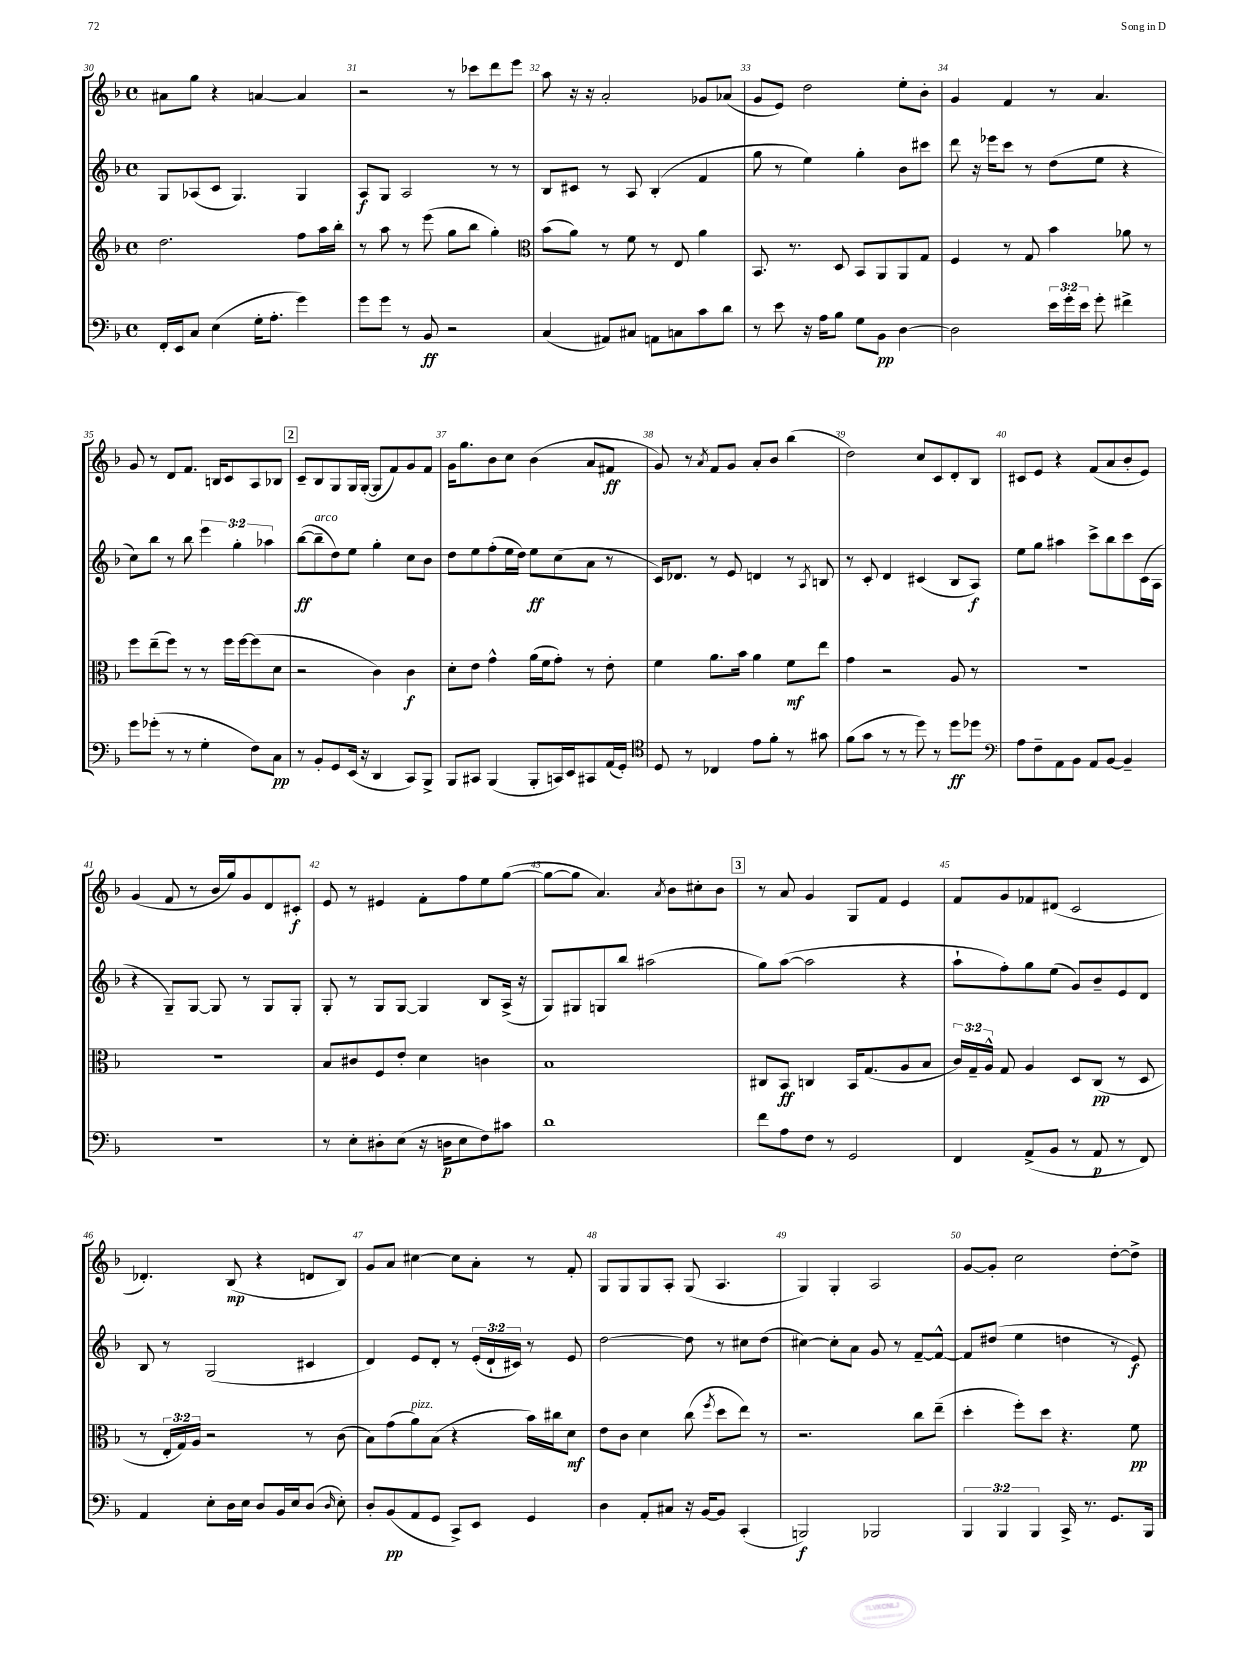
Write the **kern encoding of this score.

**kern	**dynam	**kern	**dynam	**kern	**dynam	**kern	**dynam
*part4	*part4	*part3	*part3	*part2	*part2	*part1	*part1
*staff4	*staff4	*staff3	*staff3	*staff2	*staff2	*staff1	*staff1
*clefF4	*	*clefG2	*	*clefG2	*	*clefG2	*
*k[b-]	*	*k[b-]	*	*k[b-]	*	*k[b-]	*
*M4/4	*	*M4/4	*	*M4/4	*	*M4/4	*
*met(c)	*	*met(c)	*	*met(c)	*	*met(c)	*
=30	=30	=30	=30	=30	=30	=30	=30
16FF'/LL	.	2.dd\	.	8G/L	.	8a#X\L	.
16EE/J	.	.	.	.	.	.	.
8C/J	.	.	.	(8A-X/	.	8gg\J	.
(4E\	.	.	.	8c/J	.	4r	.
.	.	.	.	4.G/)	.	.	.
16G'\KL	.	.	.	.	.	[4an/	.
8.A'\J	.	.	.	.	.	.	.
4g\)	.	8ff\L	.	4G/	.	4a/]	.
.	.	16aa\L	.	.	.	.	.
.	.	16bb-'\JJ	.	.	.	.	.
=31	=31	=31	=31	=31	=31	=31	=31
8g\L	.	8r	.	8A/L	f	2r	.
8g\J	.	8aa\	.	8G/J	.	.	.
8r	.	8r	.	2A/	.	.	.
8BB-/	ff	(8eee\	.	.	.	.	.
2r	.	8gg\L	.	.	.	8r	.
.	.	8bb-\J	.	.	.	8ccc-X\L	.
.	.	4gg'\)	.	8r	.	8ddd\	.
.	.	.	.	8r	.	8eee\J	.
=32	=32	=32	=32	=32	=32	=32	=32
*	*	*clefC3	*	*	*	*	*
(4C/	.	(8b-\L	.	8B-/L	.	8aa\	.
.	.	8a\J)	.	8c#X/J	.	16r	.
.	.	.	.	.	.	16r	.
8AA#X/L)	.	8r	.	8r	.	2a'/	.
8C#X/J	.	8f\	.	8A/	.	.	.
8AAn\L	.	8r	.	(4B-'/	.	.	.
8Cn\	.	8E/	.	.	.	.	.
8c\	.	4a\	.	4f/	.	8g-X/L	.
8d\J	.	.	.	.	.	(8a-X/J	.
=33	=33	=33	=33	=33	=33	=33	=33
8r	.	8.BB-/	.	8gg\	.	8g/L	.
8e\	.	.	.	8r	.	8e/J)	.
.	.	8.r	.	.	.	.	.
16r	.	.	.	4ee\)	.	2dd\	.
16A\KL	.	.	.	.	.	.	.
8B-\J	.	8D/	.	.	.	.	.
8G\L	.	8BB-/L	.	4gg'\	.	.	.
8BB-\J	pp	8AA/	.	.	.	.	.
[4D\	.	8AA/	.	8b-\L	.	8ee'\L	.
.	.	8G/J	.	8ccc#X\J	.	8b-'\J	.
=34	=34	=34	=34	=34	=34	=34	=34
2D\]	.	4F/	.	8ddd\	.	4g/	.
.	.	.	.	16r	.	.	.
.	.	.	.	16eee-X\KL	.	.	.
.	.	8r	.	8ccc\J	.	4f/	.
.	.	8G/	.	8r	.	.	.
24e\LL	.	4b-\	.	(8dd\L	.	8r	.
24g'\	.	.	.	.	.	.	.
24e\JJ	.	.	.	.	.	.	.
8g'\	.	.	.	8ee\J	.	4.a/	.
4f#X^\	.	8a-X\	.	4r	.	.	.
.	.	8r	.	.	.	.	.
!!LO:LB:g=z
=35	=35	=35	=35	=35	=35	=35	=35
8g\L	.	8ff\L	.	8cc\L)	.	8g/	.
(8g-X'\J	.	(8ee~\	.	8bb-\J	.	8r	.
8r	.	8ff\J)	.	8r	.	8d/L	.
8r	.	8r	.	8bb-\	.	8.f/J	.
4G'\	.	8r	.	6eee\	.	.	.
.	.	.	.	.	.	16Bn/KL	.
.	.	16ff\LL	.	.	.	8c/	.
.	.	.	.	6gg'\	.	.	.
.	.	[16ff\J	.	.	.	.	.
8F\L)	.	(8ff\]	.	.	.	8A/	.
.	.	.	.	6aa-X\	.	.	.
8C\J	pp	8d\J	.	.	.	8B-X/J	.
!!LO:REH:place=s1:t=2
=36	=36	=36	=36	=36	=36	=36	=36
8r	.	2r	.	([8bb-\L	ff	8c~/L	.
!	!	!	!	!LO:TX:a:i:t=arco	!	!	!
8BB-'/L	.	.	.	8bb-~\]	.	8B-/	.
8GG/	.	.	.	8dd\)	.	8G/	.
(16EE/Jk	.	.	.	8ee\J	.	16G/L	.
16r	.	.	.	.	.	([16G'/JJ	.
4DD/	.	4c\)	.	4gg'\	.	8G/L]	.
.	.	.	.	.	.	8f/)	.
8CC/L)	.	4c\	f	8cc\L	.	8g/	.
8BBB-^/J	.	.	.	8b-\J	.	8f/J	.
=37	=37	=37	=37	=37	=37	=37	=37
8BBB-/L	.	8d'\L	.	8dd\L	.	16g\KL	.
.	.	.	.	.	.	8.gg\	.
8CC#X/J	.	8e\J	.	8ee\	.	.	.
(4BBB-/	.	4g^^\	.	(8ff'\	.	8b-\	.
.	.	.	.	16ee\L	.	8cc\J	.
.	.	.	.	16dd\JJ)	.	.	.
8BBB-'/L	.	(16a\LL	.	8ee\L	ff	(4b-\	.
.	.	16f\J	.	.	.	.	.
16CCn/L)	.	8g'\J)	.	(8cc\	.	.	.
16EE/J	.	.	.	.	.	.	.
8CC#X/	.	8r	.	8a\J	.	8a/L	.
(16AA/L	.	8e'\	.	8r	.	8f#X/J	ff
16GG'/JJ)	.	.	.	.	.	.	.
=38	=38	=38	=38	=38	=38	=38	=38
*clefC4	*	*	*	*	*	*	*
8D/	.	4f\	.	16c/KL)	.	8g/)	.
.	.	.	.	8.d-X/J	.	.	.
8r	.	.	.	.	.	8r	.
.	.	.	.	.	.	8qa/	.
4C-X/	.	8.a\L	.	8r	.	8f/L	.
.	.	.	.	8e/	.	8g/J	.
.	.	16b-\Jk	.	.	.	.	.
8e\L	.	4a\	.	4dn/	.	8a'/L	.
8f'\J	.	.	.	.	.	8b-/J	.
8r	.	8f\L	mf	8r	.	(4bb-\	.
.	.	.	.	8qA/	.	.	.
8g#X\	.	8ee\J	.	8Bn/	.	.	.
=39	=39	=39	=39	=39	=39	=39	=39
(8f\L	.	4g\	.	8r	.	2dd\)	.
8g\J	.	.	.	8c'/	.	.	.
8r	.	2r	.	4d/	.	.	.
8r	.	.	.	.	.	.	.
8dd\)	.	.	.	(4c#X/	.	8cc/L	.
8r	.	.	.	.	.	8c/	.
8dd\L	ff	8A/	.	8B-/L	.	8d'/	.
8dd-X\J	.	8r	.	8A/J)	f	8B-/J	.
=40	=40	=40	=40	=40	=40	=40	=40
*clefF4	*	*	*	*	*	*	*
8A\L	.	1r	.	8ee\L	.	8c#X/L	.
8F~\	.	.	.	8gg\J	.	8e/J	.
8AA\	.	.	.	4aa#X\	.	4r	.
8BB-\J	.	.	.	.	.	.	.
8AA/L	.	.	.	8ccc^\L	.	(8f/L	.
[8BB-/J	.	.	.	8bb-\	.	8a/	.
4BB-~/]	.	.	.	8ccc\	.	8b-'/	.
.	.	.	.	(16c\L	.	8e/J)	.
.	.	.	.	16A\JJ	.	.	.
!!LO:LB:g=z
=41	=41	=41	=41	=41	=41	=41	=41
1r	.	1r	.	4r	.	(4g/	.
.	.	.	.	8G~/L)	.	8f/	.
.	.	.	.	[8G/J	.	8r	.
.	.	.	.	8G/]	.	16b-/LL	.
.	.	.	.	.	.	16gg/J)	.
.	.	.	.	8r	.	8g/	.
.	.	.	.	8G/L	.	8d/	.
.	.	.	.	8G'/J	.	8c#X'/J	f
=42	=42	=42	=42	=42	=42	=42	=42
8r	.	8B-/L	.	8G'/	.	8e/	.
8E'\L	.	8c#X/	.	8r	.	8r	.
8D#X'\	.	8F/	.	8G/L	.	4e#X/	.
(8E\J	.	8e'/J	.	[8G/J	.	.	.
16r	.	4d\	.	4G/]	.	8f'\L	.
16Dn\KL	p	.	.	.	.	.	.
8E\	.	.	.	.	.	8ff\	.
8F\)	.	4cn\	.	8B-/L	.	8ee\	.
8c#X\J	.	.	.	(16A^/Jk	.	([8gg\J	.
.	.	.	.	16r	.	.	.
=43	=43	=43	=43	=43	=43	=43	=43
1d	.	1B-	.	8G/L)	.	8gg\L_	.
.	.	.	.	8G#X/	.	8gg\J]	.
.	.	.	.	8Gn/	.	4.a/)	.
.	.	.	.	8bb-/J	.	.	.
.	.	.	.	(2aa#X\	.	.	.
.	.	.	.	.	.	8qa/	.
.	.	.	.	.	.	8b-\L	.
.	.	.	.	.	.	8cc#X'\	.
.	.	.	.	.	.	8b-\J	.
!!LO:REH:place=s1:t=3
=44	=44	=44	=44	=44	=44	=44	=44
8f\L	.	8C#X/L	.	8gg\L)	.	8r	.
8A\	.	8BB-/J	ff	([8aa\J	.	8a/	.
8F\J	.	4Cn/	.	2aa\]	.	4g/	.
8r	.	.	.	.	.	.	.
2GG/	.	16BB-/KL	.	.	.	8G/L	.
.	.	(8.G/	.	.	.	.	.
.	.	.	.	.	.	8f/J	.
.	.	8A/	.	4r	.	4e/	.
.	.	8B-/J	.	.	.	.	.
=45	=45	=45	=45	=45	=45	=45	=45
4FF/	.	24c/LL)	.	8aa`\L	.	8f/L	.
.	.	24G~/	.	.	.	.	.
.	.	24A^^/JJ	.	.	.	.	.
.	.	8G/	.	8ff'\)	.	8g/	.
(8AA^/L	.	4A/	.	8gg\	.	8f-X/	.
8BB-/J	.	.	.	(8ee\J	.	(8d#X/J	.
8r	.	8D/L	.	8g/L)	.	2c/	.
8AA/	p	(8C/J	pp	8b-~/	.	.	.
8r	.	8r	.	8e/	.	.	.
8FF/)	.	8D/	.	8d/J	.	.	.
!!LO:LB:g=z
=46	=46	=46	=46	=46	=46	=46	=46
4AA/	.	8r	.	8B-/	.	4.d-X'/)	.
.	.	24E'/LL	.	8r	.	.	.
.	.	24G/)	.	.	.	.	.
.	.	24A/JJ	.	.	.	.	.
8E'\L	.	2r	.	(2G/	.	.	.
16D\L	.	.	.	.	.	(8B-/	mp
16E\JJ	.	.	.	.	.	.	.
8D/L	.	.	.	.	.	4r	.
16BB-/L	.	.	.	.	.	.	.
16E/J	.	.	.	.	.	.	.
(8D/J	.	8r	.	4c#X/	.	8dn/L	.
16qqD/	.	.	.	.	.	.	.
8E'\)	.	(8c\	.	.	.	8B-/J)	.
=47	=47	=47	=47	=47	=47	=47	=47
8D'/L	.	8B-\L)	.	4d/)	.	8g/L	.
(8BB-/	pp	(8g\	.	.	.	8a/J	.
!	!	!LO:TX:a:i:t=pizz.	!	!	!	!	!
8AA/	.	8a\)	.	8e/L	.	[4cc#X\	.
8GG/J	.	(8B-\J	.	8d'/J	.	.	.
8CC^/L)	.	4r	.	8r	.	8cc#\L]	.
8EE/J	.	.	.	(24e'/LL	.	8a'\J	.
.	.	.	.	24d`/	.	.	.
.	.	.	.	24c#X/JJ)	.	.	.
4GG/	.	16b-\LL)	.	8r	.	8r	.
.	.	16cc#X\J	.	.	.	.	.
.	.	8d\J	mf	8e/	.	8f'/	.
=48	=48	=48	=48	=48	=48	=48	=48
4D\	.	8e\L	.	[2dd\	.	8G/L	.
.	.	8c\J	.	.	.	8G/	.
8AA'/L	.	4d\	.	.	.	8G/	.
8C#X/J	.	.	.	.	.	8A'/J	.
16r	.	(8cc\	.	8dd\]	.	(8G/	.
[16BB-/KL	.	.	.	.	.	.	.
.	.	8qff/	.	.	.	.	.
8BB-/J]	.	8dd\L	.	8r	.	4.A/	.
(4CC'/	.	8ee\J)	.	8cc#X\L	.	.	.
.	.	8r	.	(8dd\J	.	.	.
=49	=49	=49	=49	=49	=49	=49	=49
2BBBn/)	f	2.r	.	[4cc#X\)	.	4G/)	.
.	.	.	.	8cc#'\L]	.	4G'/	.
.	.	.	.	8a\J	.	.	.
2BBB-X/	.	.	.	8g/	.	2A/	.
.	.	.	.	8r	.	.	.
.	.	8cc\L	.	[8f~/L	.	.	.
.	.	(8ee~\J	.	8f^^/J_	.	.	.
=50	=50	=50	=50	=50	=50	=50	=50
6BBB-/	.	4dd'\	.	8f/L]	.	[8g/L	.
.	.	.	.	(8dd#X/J	.	8g'/J]	.
6BBB-/	.	.	.	.	.	.	.
.	.	8ff'\L)	.	4ee\	.	2cc\	.
6BBB-/	.	.	.	.	.	.	.
.	.	8dd\J	.	.	.	.	.
16CC^/	.	4.r	.	4ddn\	.	.	.
8.r	.	.	.	.	.	.	.
8.GG/L	.	.	.	8r	.	[8dd'\L	.
.	.	8f\	pp	8e/)	f	8dd^\J]	.
16BBB-/Jk	.	.	.	.	.	.	.
==	==	==	==	==	==	==	==
*-	*-	*-	*-	*-	*-	*-	*-
